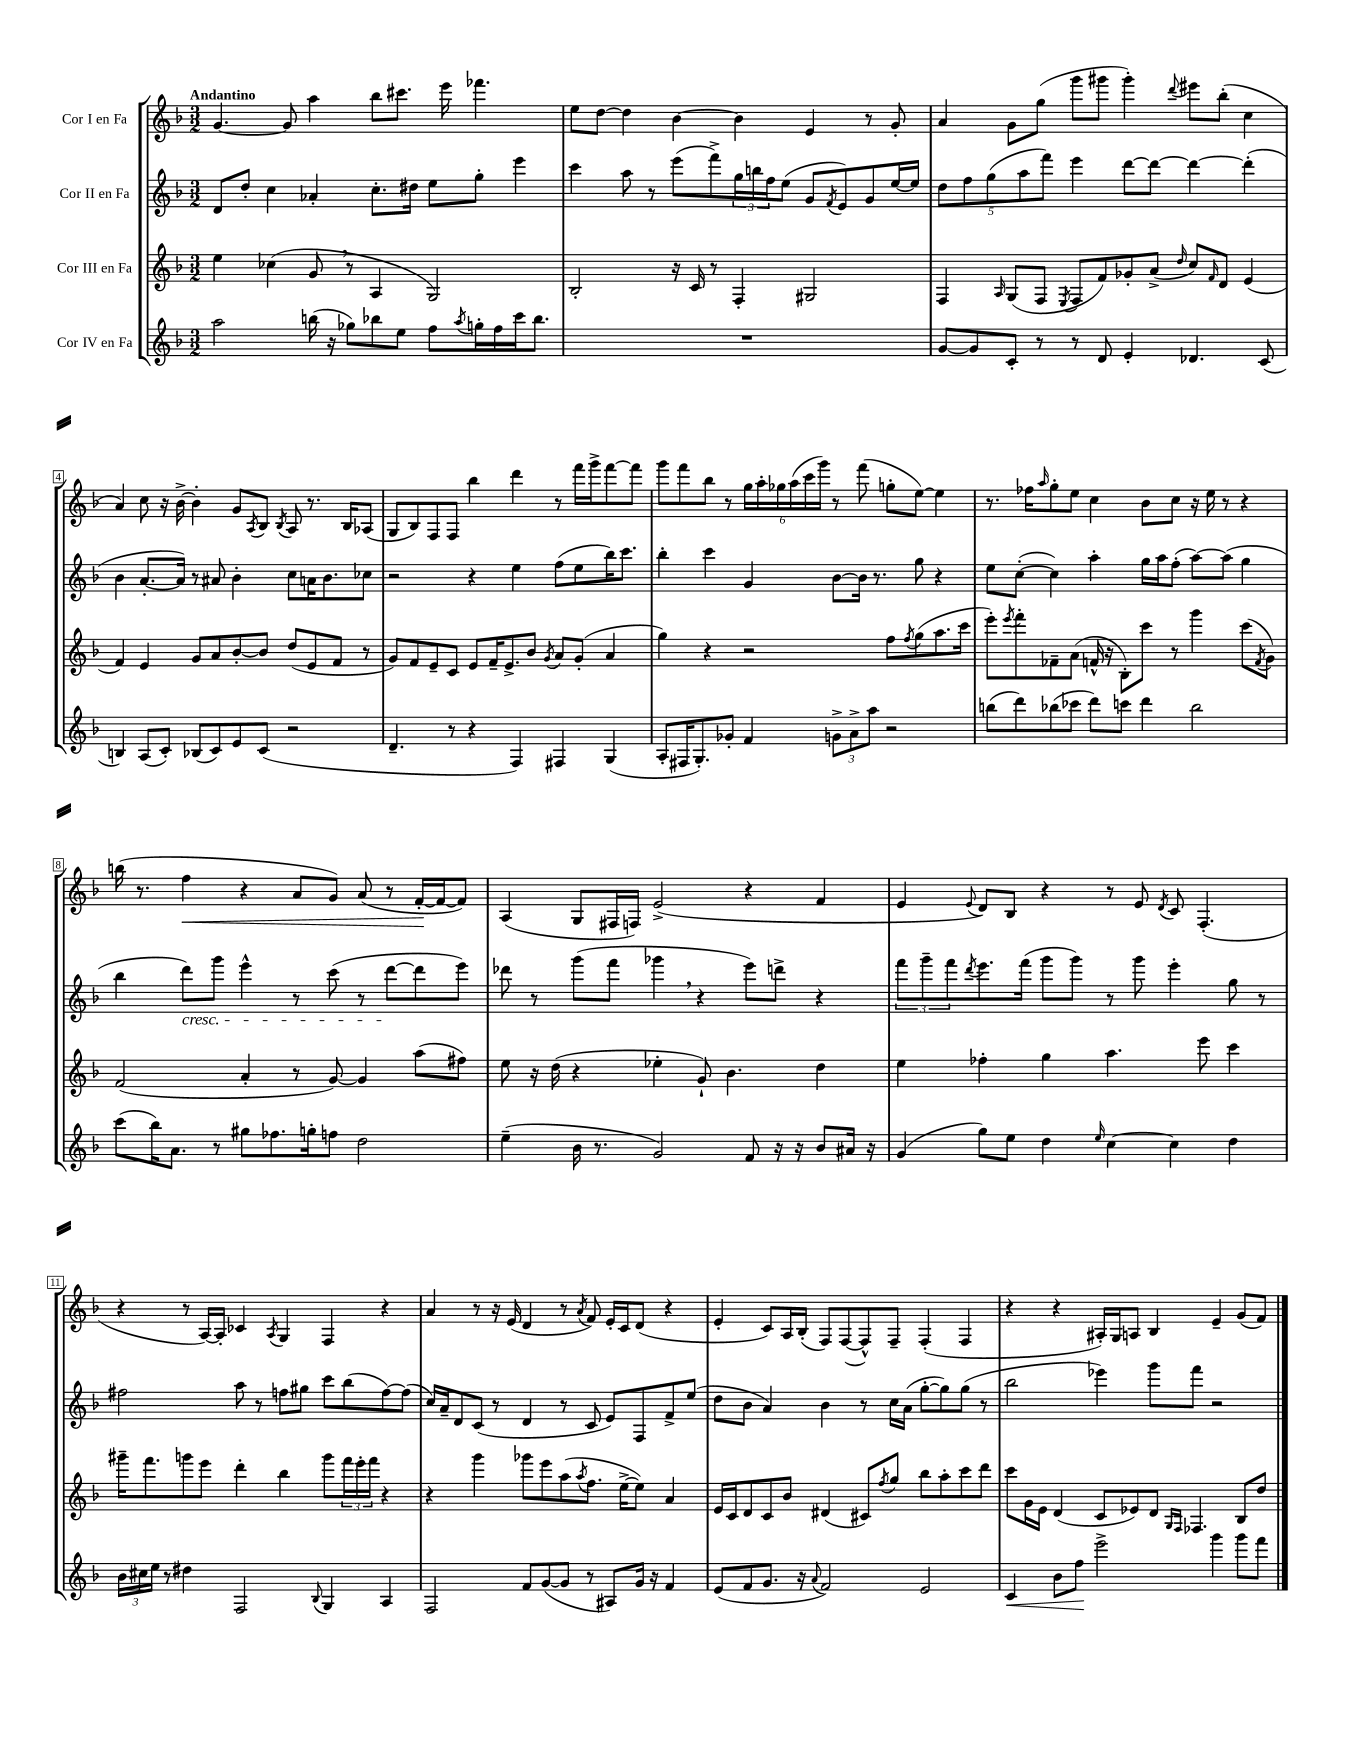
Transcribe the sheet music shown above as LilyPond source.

<<
\new StaffGroup <<
\new Staff = "s0" \with { instrumentName = "Cor I en Fa" } {
    \clef treble \key f \major \numericTimeSignature \time 3/2 \tempo "Andantino"
    g'4.~ g'8 a''4 bes''8 cis'''8. e'''16 fes'''4. |
    e''8 d''8~ d''4 bes'4~ bes'4 e'4 r8 g'8-. |
    a'4 g'8 g''8( g'''8 gis'''8 gis'''4-.) \appoggiatura { d'''8 } eis'''8 bes''8-.( c''4 |
    a'4) c''8 r16 bes'16~-> bes'4-. g'8 \acciaccatura { a8 } bes8 \acciaccatura { bes8 } a8 r8. bes16 aes8( |
    g8 bes8) f8 f8 bes''4 d'''4 r8 f'''16 g'''16-> f'''8~ f'''8 |
    g'''8 f'''8 bes''8 r8 \tuplet 6/4 { g''16 a''16-. ges''16 a''16( c'''16 g'''16) } r8 f'''8( g''8-. e''8~) e''4 |
    r8. fes''16 \grace { a''16 } g''8-. e''8 c''4 bes'8 c''8 r16 e''16 r8 r4 |
    b''16( r8. f''4\< r4 a'8 g'8) a'8( r8 f'16~-.\! f'16~ f'8) |
    a4( g8 fis16 f16) e'2->( r4 f'4 |
    e'4 \appoggiatura { e'8 } d'8) bes8 r4 r8 e'8 \acciaccatura { d'8 } c'8 f4.-.( |
    r4 r8 a16~) a16-. ces'4 \acciaccatura { a8 } g4 f4 r4 |
    a'4 r8 r16 e'16( d'4 r8 \acciaccatura { a'8 } f'8) e'16-. c'16 d'8( r4 |
    e'4-. c'8) a16 bes16-.( f8) f8~( f8-^) f8-- f4-.( f4 |
    r4 r4 ais16-.) g16 a8 bes4 e'4-- g'8( f'8) \bar "|." |
}
\new Staff = "s1" \with { instrumentName = "Cor II en Fa" } {
    \clef treble \key f \major \numericTimeSignature \time 3/2
    d'8 d''8-. c''4 aes'4-. c''8.-. dis''16 e''8 g''8-. e'''4 |
    c'''4 a''8 r8 e'''8( f'''8->) \tuplet 3/2 { g''16 b''16 f''16 } e''8( g'8 \acciaccatura { f'8 } e'8) g'8 e''16~ e''16 |
    \tuplet 5/4 { d''8 f''8 g''8( a''8 f'''8) } e'''4 d'''8~ d'''8~ d'''4~ d'''4-.( |
    bes'4 a'8.~-. a'16) r8 ais'8 bes'4-. c''8 a'16 bes'8. ces''8 |
    r2 r4 e''4 f''8( e''8 bes''16) c'''8. |
    bes''4-. c'''4 g'4 bes'8~ bes'16 r8. g''8 r4 |
    e''8 c''8~-.( c''4) a''4-. g''16 a''16 f''8-.( a''8~) a''8( g''4 |
    bes''4 d'''8\cresc) g'''8 e'''4-^ r8 c'''8( r8 d'''8~\! d'''8 e'''8) |
    des'''8 r8 g'''8( f'''8 ges'''4 \breathe r4 e'''8) d'''8-> r4 |
    \tuplet 3/2 { f'''8 g'''8-- f'''8 } \acciaccatura { d'''8 } e'''8. f'''16( g'''8 g'''8) r8 g'''8 e'''4-. g''8 r8 |
    fis''2 a''8 r8 f''8 gis''8 c'''8 bes''8( f''8~) f''8( |
    c''16) a'16-- d'8 c'8( r8 d'4 r8 c'8 e'8) f8 f'8-> e''8( |
    d''8 bes'8 a'4) bes'4 r8 c''16 a'16( g''8~-. g''8) g''8( r8 |
    bes''2 ees'''4) g'''8 f'''8 r2 \bar "|." |
}
\new Staff = "s2" \with { instrumentName = "Cor III en Fa" } {
    \clef treble \key f \major \numericTimeSignature \time 3/2
    e''4 ces''4( g'8 \breathe r8 a4 g2) |
    bes2-. r16 c'16 r8 f4-. gis2 |
    f4 \grace { a16 } g8( f8 \acciaccatura { e8 } f8 f'8) ges'8-. a'8->( \grace { d''16 } c''8) \grace { f'16 } d'8 e'4( |
    f'4) e'4 g'8 a'8 bes'8~-. bes'8 d''8( e'8 f'8 r8 |
    g'8) f'8 e'8-- c'8 e'8 f'16-- e'8.-> bes'8 \acciaccatura { g'8 } a'8 g'8-.( a'4 |
    g''4) r4 r2 f''8 \acciaccatura { f''8 } g''8( a''8. c'''16 |
    e'''8-.) \acciaccatura { e'''8 } f'''8-. fes'8-- a'8( f'16-^ r16 bes8-.) c'''8 r8 g'''4 c'''8( \acciaccatura { f'8 } g'8) |
    f'2( a'4-. r8 g'8~) g'4 a''8( fis''8) |
    e''8 r16 d''16( r4 ees''4-. g'8-!) bes'4. d''4 |
    e''4 fes''4-. g''4 a''4. e'''8 c'''4 |
    gis'''16-- f'''8. g'''8 e'''8 d'''4-. bes''4 g'''8 \tuplet 3/2 { f'''16 e'''16-. f'''16 } r4 |
    r4 g'''4 ges'''8 e'''8 a''8( \acciaccatura { a''8 } f''8. e''16~-> e''8) a'4 |
    e'16 c'16 d'8 c'8 bes'8 dis'4( cis'8) \acciaccatura { f''8 } g''8 bes''8 a''8-. c'''8 d'''8 |
    c'''8 g'16 e'16 d'4( c'8 ees'8) d'8 \grace { g16 f16 } fes4. bes8 d''8 \bar "|." |
}
\new Staff = "s3" \with { instrumentName = "Cor IV en Fa" } {
    \clef treble \key f \major \numericTimeSignature \time 3/2
    a''2 b''16( r16 ges''8) bes''8 e''8 f''8 \acciaccatura { a''8 } g''16-. f''16 c'''16 bes''8. |
    R1. |
    g'8~ g'8 c'8-. r8 r8 d'8 e'4-. des'4. c'8( |
    b4) a8( c'8-.) bes8( c'8) e'8 c'8( r2 |
    d'4.-- r8 r4 f4) fis4 g4( |
    a8-. fis16 g8.-.) ges'8-. f'4 \tuplet 3/2 { g'8-> a'8-> a''8 } r2 |
    b''8( d'''8) bes''8( ces'''8 d'''8) c'''8 d'''4 bes''2 |
    c'''8( bes''16) a'8. r8 gis''8 fes''8. g''16-. f''8 d''2 |
    e''4--( bes'16 r8. g'2) f'8 r16 r16 bes'8 ais'16 r16 |
    g'4( g''8) e''8 d''4 \grace { e''16 } c''4~ c''4 d''4 |
    \tuplet 3/2 { bes'16 cis''16 e''16 } r8 dis''4 f2 \appoggiatura { bes8 } g4 a4 |
    f2 f'8 g'8~( g'8 r8 ais8) g'16 r16 f'4 |
    e'8( f'8 g'8. r16 \appoggiatura { a'8 } f'2) e'2 |
    c'4\< bes'8 f''8\! e'''2-> g'''4 g'''8 f'''8 \bar "|." |
}
>>
>>
\layout { \context { \Score \override BarNumber.stencil = #(make-stencil-boxer 0.1 0.3 ly:text-interface::print) } }
